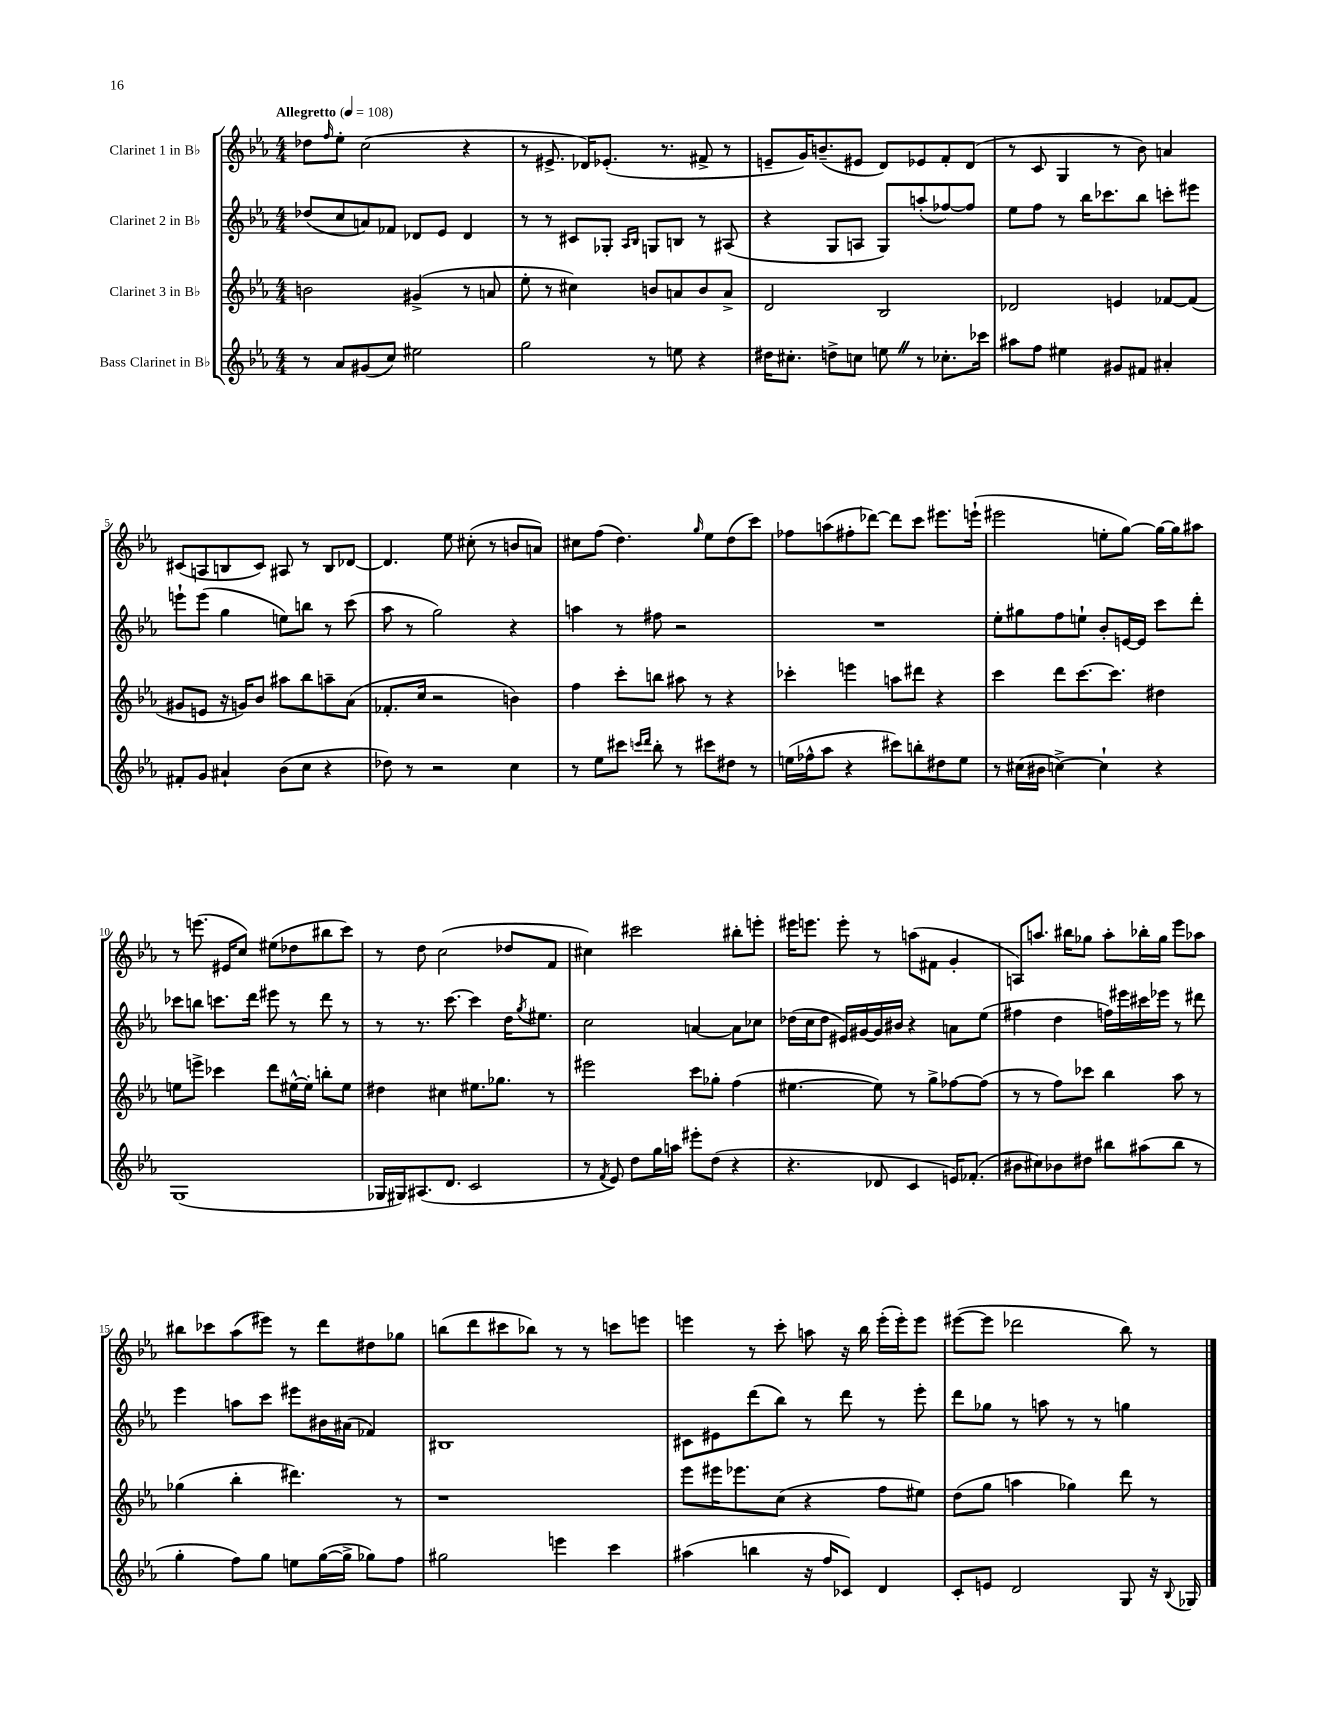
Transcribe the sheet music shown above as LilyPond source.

<<
\new StaffGroup <<
\new Staff = "s0" \with { instrumentName = "Clarinet 1 in Bb" } {
    \clef treble \key ees \major \numericTimeSignature \time 4/4 \tempo "Allegretto" 4 = 108
    des''8 \grace { f''16 } ees''8-. c''2( r4 |
    r8 eis'8.-> des'16) ees'8.-.( r8. fis'8-> r8 |
    e'8-- g'16) b'8.--( eis'8 d'8) ees'8 f'8-. d'8( |
    r8 c'8 g4 r8 bes'8) a'4 |
    cis'8( a8 b8 cis'8) ais8 r8 b8 des'8~ |
    des'4. ees''8 cis''8-.( r8 b'8 a'8) |
    cis''8 f''8( d''4.) \grace { g''16 } ees''8 d''8( c'''8) |
    fes''8 a''8( fis''8-. des'''8~) des'''8 c'''8 eis'''8. e'''16-!( |
    eis'''2 e''8-. g''8~) g''16~ g''16 ais''8 |
    r8 e'''8.( eis'16 c''8) eis''8( des''8 bis''8 c'''8) |
    r8 d''8 c''2( des''8 f'8 |
    cis''4) cis'''2 bis''8-. e'''8-. |
    eis'''16 e'''8. e'''8-. r8 a''8( fis'8 g'4-. |
    a8) a''8. bis''16 ges''8 a''8-. bes''16-. ges''16 ees'''8 aes''8 |
    bis''8 ces'''8 aes''8( eis'''8) r8 d'''8 dis''8 ges''8 |
    b''8( d'''8 cis'''8 bes''8) r8 r8 c'''8 e'''8 |
    e'''4 r8 c'''8-. a''8 r16 bes''16 e'''16-.( e'''16-.) e'''8 |
    eis'''8~( eis'''8 des'''2 bes''8) r8 \bar "|." |
}
\new Staff = "s1" \with { instrumentName = "Clarinet 2 in Bb" } {
    \clef treble \key ees \major \numericTimeSignature \time 4/4
    des''8( c''8 a'8) fes'8 des'8 ees'8 des'4 |
    r8 r8 cis'8 ges8-. \grace { aes16 bes16 } g8 b8 r8 ais8( |
    r4 g8 a8 g8) a''8-.( fes''8~) fes''8 |
    ees''8 f''8 r8 bes''16 ces'''8. bes''8 c'''8-. eis'''8 |
    e'''8-! e'''8( g''4 e''8) b''8 r8 c'''8( |
    aes''8 r8 g''2) r4 |
    a''4 r8 fis''8 r2 |
    R1 |
    ees''8-. gis''8 f''8 e''8-! bes'8-. e'16~ e'16 c'''8 d'''8-. |
    ces'''8 b''8 c'''8. d'''16 eis'''8 r8 d'''8 r8 |
    r8 r8. c'''8.~ c'''4 d''16 \acciaccatura { g''8 } eis''8. |
    c''2 a'4~ a'8 ces''8 |
    des''16( c''16 des''8 eis'16) gis'16~ gis'16 bis'16 r4 a'8 ees''8( |
    fis''4 d''4 f''16) eis'''16 cis'''16 ees'''16 r8 dis'''8 |
    ees'''4 a''8 c'''8 eis'''8 bis'16 ais'16( fes'4) |
    bis1 |
    cis'8 eis'8 d'''8( bes''8) r8 d'''8 r8 ees'''8-. |
    d'''8 ges''8 r8 a''8 r8 r8 g''4 \bar "|." |
}
\new Staff = "s2" \with { instrumentName = "Clarinet 3 in Bb" } {
    \clef treble \key ees \major \numericTimeSignature \time 4/4
    b'2 gis'4->( r8 a'8 |
    ees''8-. r8 cis''4) b'8 a'8 b'8 a'8-> |
    d'2 bes2 |
    des'2 e'4 fes'8~ fes'8( |
    gis'8 e'8 r16 g'16) bes'8 ais''8 bes''8 a''8-- aes'8( |
    fes'8.-. c''16 r2 b'4) |
    f''4 c'''8-. b''8 ais''8 r8 r4 |
    ces'''4-. e'''4 a''8 dis'''8 r4 |
    c'''4 d'''8 c'''8.~ c'''8. dis''4 |
    e''8 e'''8-> ces'''4 d'''8 eis''16~-^ eis''16-. b''8-. eis''8 |
    dis''4 cis''4 eis''8. ges''8. r8 |
    eis'''2 c'''8 ges''8-. f''4( |
    eis''4.~ eis''8) r8 g''8-> fes''8~ fes''8( |
    r8 r8 f''8) ces'''8 bes''4 aes''8 r8 |
    ges''4( bes''4-. dis'''4.) r8 |
    r1 |
    ees'''8 eis'''16 ees'''8. c''8( r4 f''8 eis''8) |
    d''8( g''8 a''4 ges''4) d'''8 r8 \bar "|." |
}
\new Staff = "s3" \with { instrumentName = "Bass Clarinet in Bb" } {
    \clef treble \key ees \major \numericTimeSignature \time 4/4
    r8 aes'8 gis'8( c''8) eis''2 |
    g''2 r8 e''8 r4 |
    dis''16 cis''8.-. d''8-> c''8 e''8 \once \override BreathingSign.text = \markup { \musicglyph "scripts.caesura.straight" } \breathe r8 ces''8.-. ces'''16 |
    ais''8 f''8 eis''4 gis'8 fis'8 ais'4-. |
    fis'8-. g'8 ais'4-! bes'8( c''8 r4 |
    des''8) r8 r2 c''4 |
    r8 ees''8 cis'''8 \grace { c'''16 d'''16 } bes''8-. r8 cis'''8 dis''8 r8 |
    e''16( fes''16-^ aes''8 r4 cis'''8) b''8-. dis''8 e''8 |
    r8 cis''16( bis'16 c''4~->) c''4-! r4 |
    g1( |
    ges16 gis16) ais8.( d'8. c'2 |
    r8 \acciaccatura { f'8 } ees'8) d''8 g''16 a''16 eis'''8-. d''8( r4 |
    r4. des'8 c'4 e'16) fes'8.-.( |
    bis'8 cis''8) bes'8 dis''8 bis''8 ais''8( bis''8 r8 |
    g''4-. f''8) g''8 e''8 g''16~( g''16-> ges''8) f''8 |
    gis''2 e'''4 c'''4 |
    ais''4( b''4 r16 f''16 ces'8) d'4 |
    c'8-. e'8 d'2 g8 r16 \appoggiatura { bes8 } ges16 \bar "|." |
}
>>
>>
